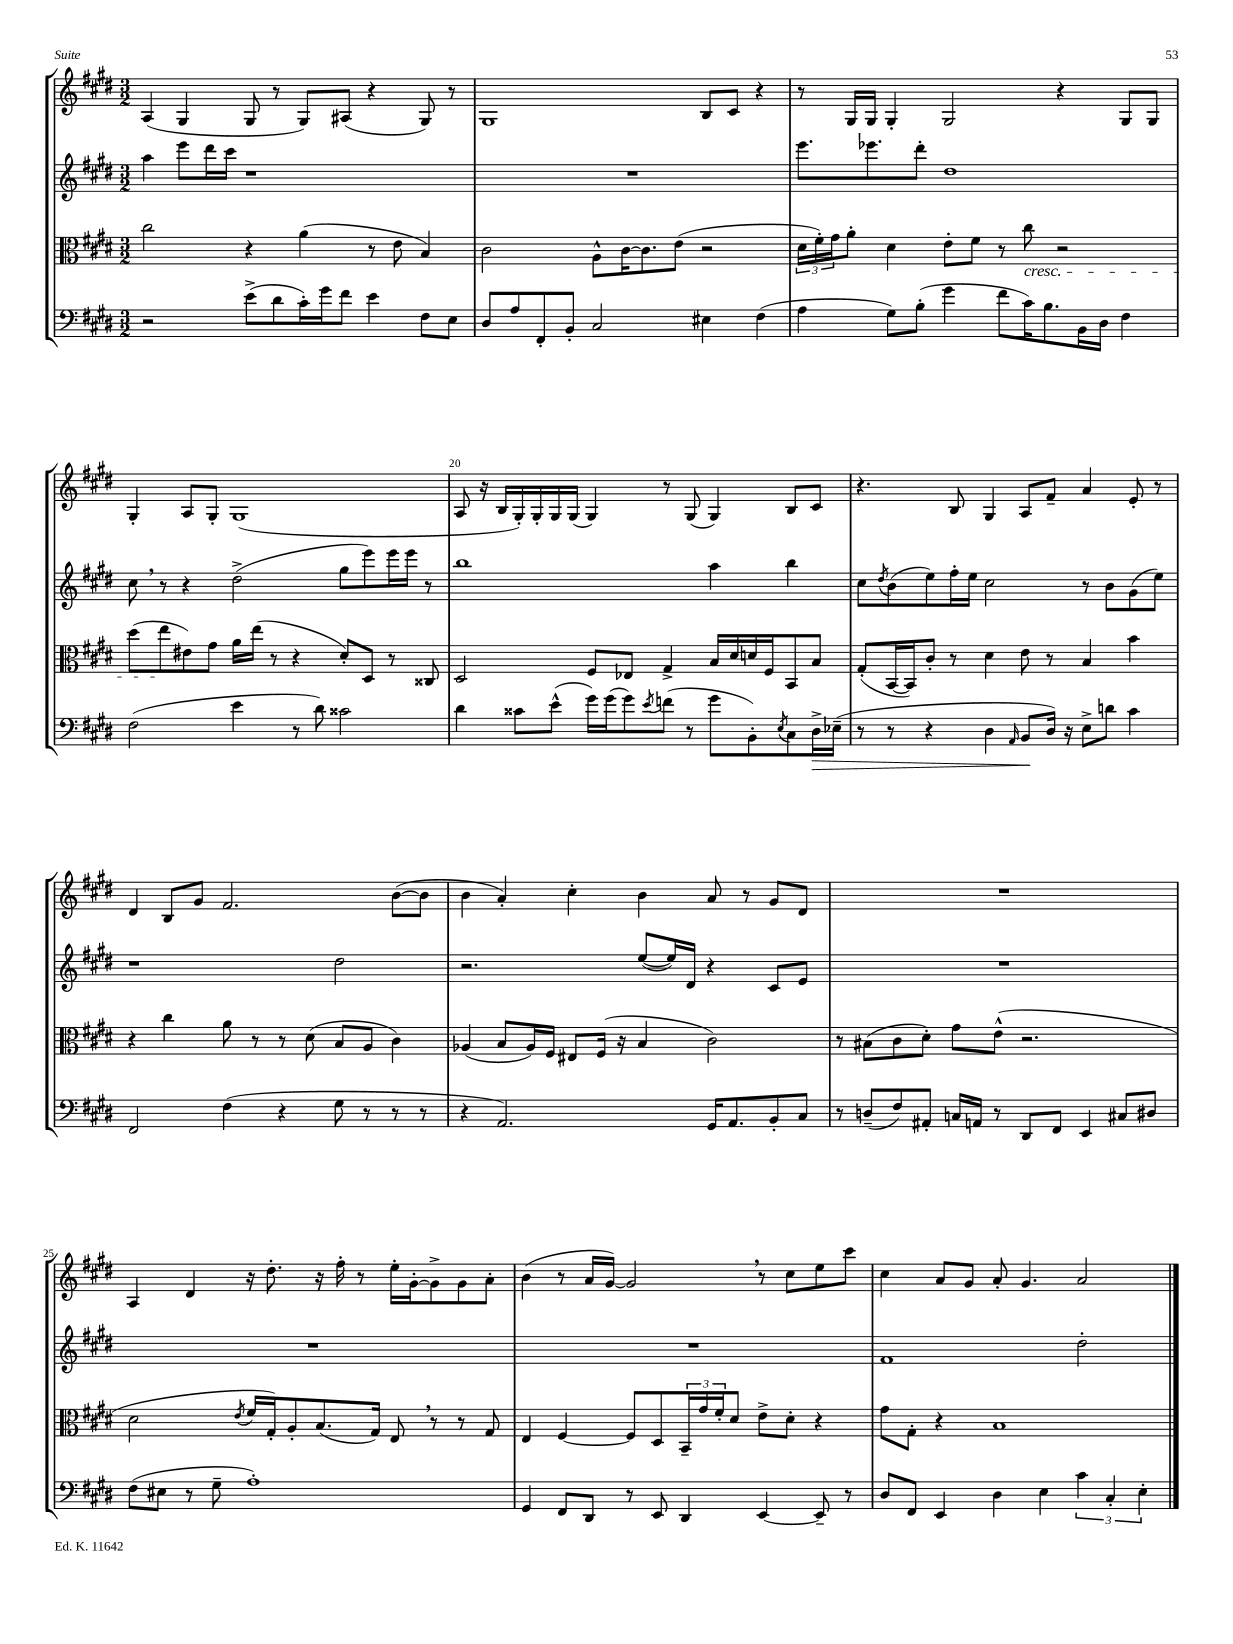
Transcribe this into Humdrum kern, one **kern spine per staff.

**kern	**kern	**kern	**kern
*staff4	*staff3	*staff2	*staff1
*clefF4	*clefC3	*clefG2	*clefG2
*k[f#c#g#d#]	*k[f#c#g#d#]	*k[f#c#g#d#]	*k[f#c#g#d#]
*M3/2	*M3/2	*M3/2	*M3/2
2r	2cc#	4aa	(4A
.	.	8eee	4G#
.	.	16ddd#	.
.	.	16ccc#	.
(8e^	4r	1r	8G#
8d#	.	.	8r
16c#')	(4a	.	8G#)
16g#	.	.	.
8f#	.	.	(8A#
4e	8r	.	4r
.	8e	.	.
8F#	4B)	.	8G#)
8E	.	.	8r
=	=	=	=
8D#	2c#	1.r	1G#
8A	.	.	.
8FF#'	.	.	.
8BB'	.	.	.
2C#	8A^^	.	.
.	[16c#	.	.
.	8.c#]	.	.
.	(8e	.	.
4E#	2r	.	8B
.	.	.	8c#
(4F#	.	.	4r
=	=	=	=
4A	24d#	8.eee	8r
.	24f#')	.	.
.	24g#	.	.
.	8a'	.	16G#
.	.	8.eee-	16G#
8G#)	4d#	.	4G#'
(8B'	.	8ddd#'	.
4g#	8e'	1dd#	2G#
.	8f#	.	.
8f#	8r	.	.
16c#)	8cc#	.	.
8.B	.	.	.
.	2r	.	4r
16BB	.	.	.
16D#	.	.	.
4F#	.	.	8G#
.	.	.	8G#
=	=	=	=
(2F#	(8dd#	8cc#	4G#'
.	8ee	8r	.
.	8e#)	4r	8A
.	8g#	.	8G#'
4e	16a	(2dd#^	(1G#
.	(16ee	.	.
.	8r	.	.
8r	4r	.	.
8d#)	.	.	.
2c##	8d#')	8gg#	.
.	8D#	8eee)	.
.	8r	16eee	.
.	.	16eee	.
.	8C##	8r	.
=	=	=	=
4d#	2D#	1bb	8A
.	.	.	16r
.	.	.	16B
8c##	.	.	16G#')
.	.	.	16G#'
(8e^^	.	.	16G#
.	.	.	(16G#
16g#)	8F#	.	4G#)
(16g#	.	.	.
8g#)	8E-	.	.
8qe	.	.	.
(8f	4G#^	.	8r
8r	.	.	(8G#
8g#	16B	4aa	4G#)
.	16d#	.	.
8BB')	16d	.	.
.	16F#	.	.
8qE	.	.	.
8C#	8BB	4bb	8B
16D#^	8B	.	8c#
(16E-~	.	.	.
=	=	=	=
8r	(8G#'	8cc#	4.r
.	.	8qdd#	.
8r	[16BB	(8b	.
.	16BB])	.	.
4r	8c#'	8ee)	.
.	8r	16ff#'	8B
.	.	16ee	.
4D#	4d#	2cc#	4G#
16qqAA	.	.	.
8BB	8e	.	8A
16D#)	8r	.	8f#~
16r	.	.	.
8E^	4B	8r	4a
8d	.	8b	.
4c#	4b	(8g#	8e'
.	.	8ee)	8r
=	=	=	=
2FF#	4r	1r	4d#
.	4cc#	.	8B
.	.	.	8g#
(4F#	8a	.	2.f#
.	8r	.	.
4r	8r	.	.
.	(8d#	.	.
8G#	8B	2dd#	.
8r	8A	.	.
8r	4c#)	.	([8b
8r	.	.	8b]
=	=	=	=
4r	(4A-	2.r	4b
2.AA)	8B	.	4a')
.	16A-)	.	.
.	16F#	.	.
.	8E#	.	4cc#'
.	(16F#	.	.
.	16r	.	.
.	4B	([8ee	4b
.	.	16ee])	.
.	.	16d#	.
16GG#	2c#)	4r	8a
8.AA	.	.	.
.	.	.	8r
8BB'	.	8c#	8g#
8C#	.	8e	8d#
=	=	=	=
8r	8r	1.r	1.r
(8D~	(8B#	.	.
8F#)	8c#	.	.
8AA#'	8d#')	.	.
16C	8g#	.	.
16AA	.	.	.
8r	(8e^^	.	.
8DD#	2.r	.	.
8FF#	.	.	.
4EE	.	.	.
8C#	.	.	.
8D#	.	.	.
=	=	=	=
(8F#	2d#	1.r	4A
8E#	.	.	.
8r	.	.	4d#
8G#~	.	.	.
.	8qe	.	.
1A')	16f#	.	16r
.	16G#')	.	8.dd#'
.	8A'	.	.
.	(8.B	.	16r
.	.	.	16ff#'
.	.	.	8r
.	16G#)	.	.
.	8E	.	16ee'
.	.	.	[16g#'
.	8r	.	8g#^]
.	8r	.	8g#
.	8G#	.	8a'
=	=	=	=
4GG#	4E	1.r	(4b
8FF#	[4F#	.	8r
8DD#	.	.	16a
.	.	.	[16g#)
8r	8F#]	.	2g#]
8EE	8D#	.	.
4DD#	24BB~	.	.
.	24g#	.	.
.	24f#'	.	.
.	8d#	.	.
[4EE	8e^	.	8r
.	8d#'	.	8cc#
8EE~]	4r	.	8ee
8r	.	.	8ccc#
=	=	=	=
8D#	8g#	1f#	4cc#
8FF#	8G#'	.	.
4EE	4r	.	8a
.	.	.	8g#
4D#	1B	.	8a'
.	.	.	4.g#
4E	.	.	.
6c#	.	2dd#'	2a
6C#'	.	.	.
6E'	.	.	.
==	==	==	==
*-	*-	*-	*-
